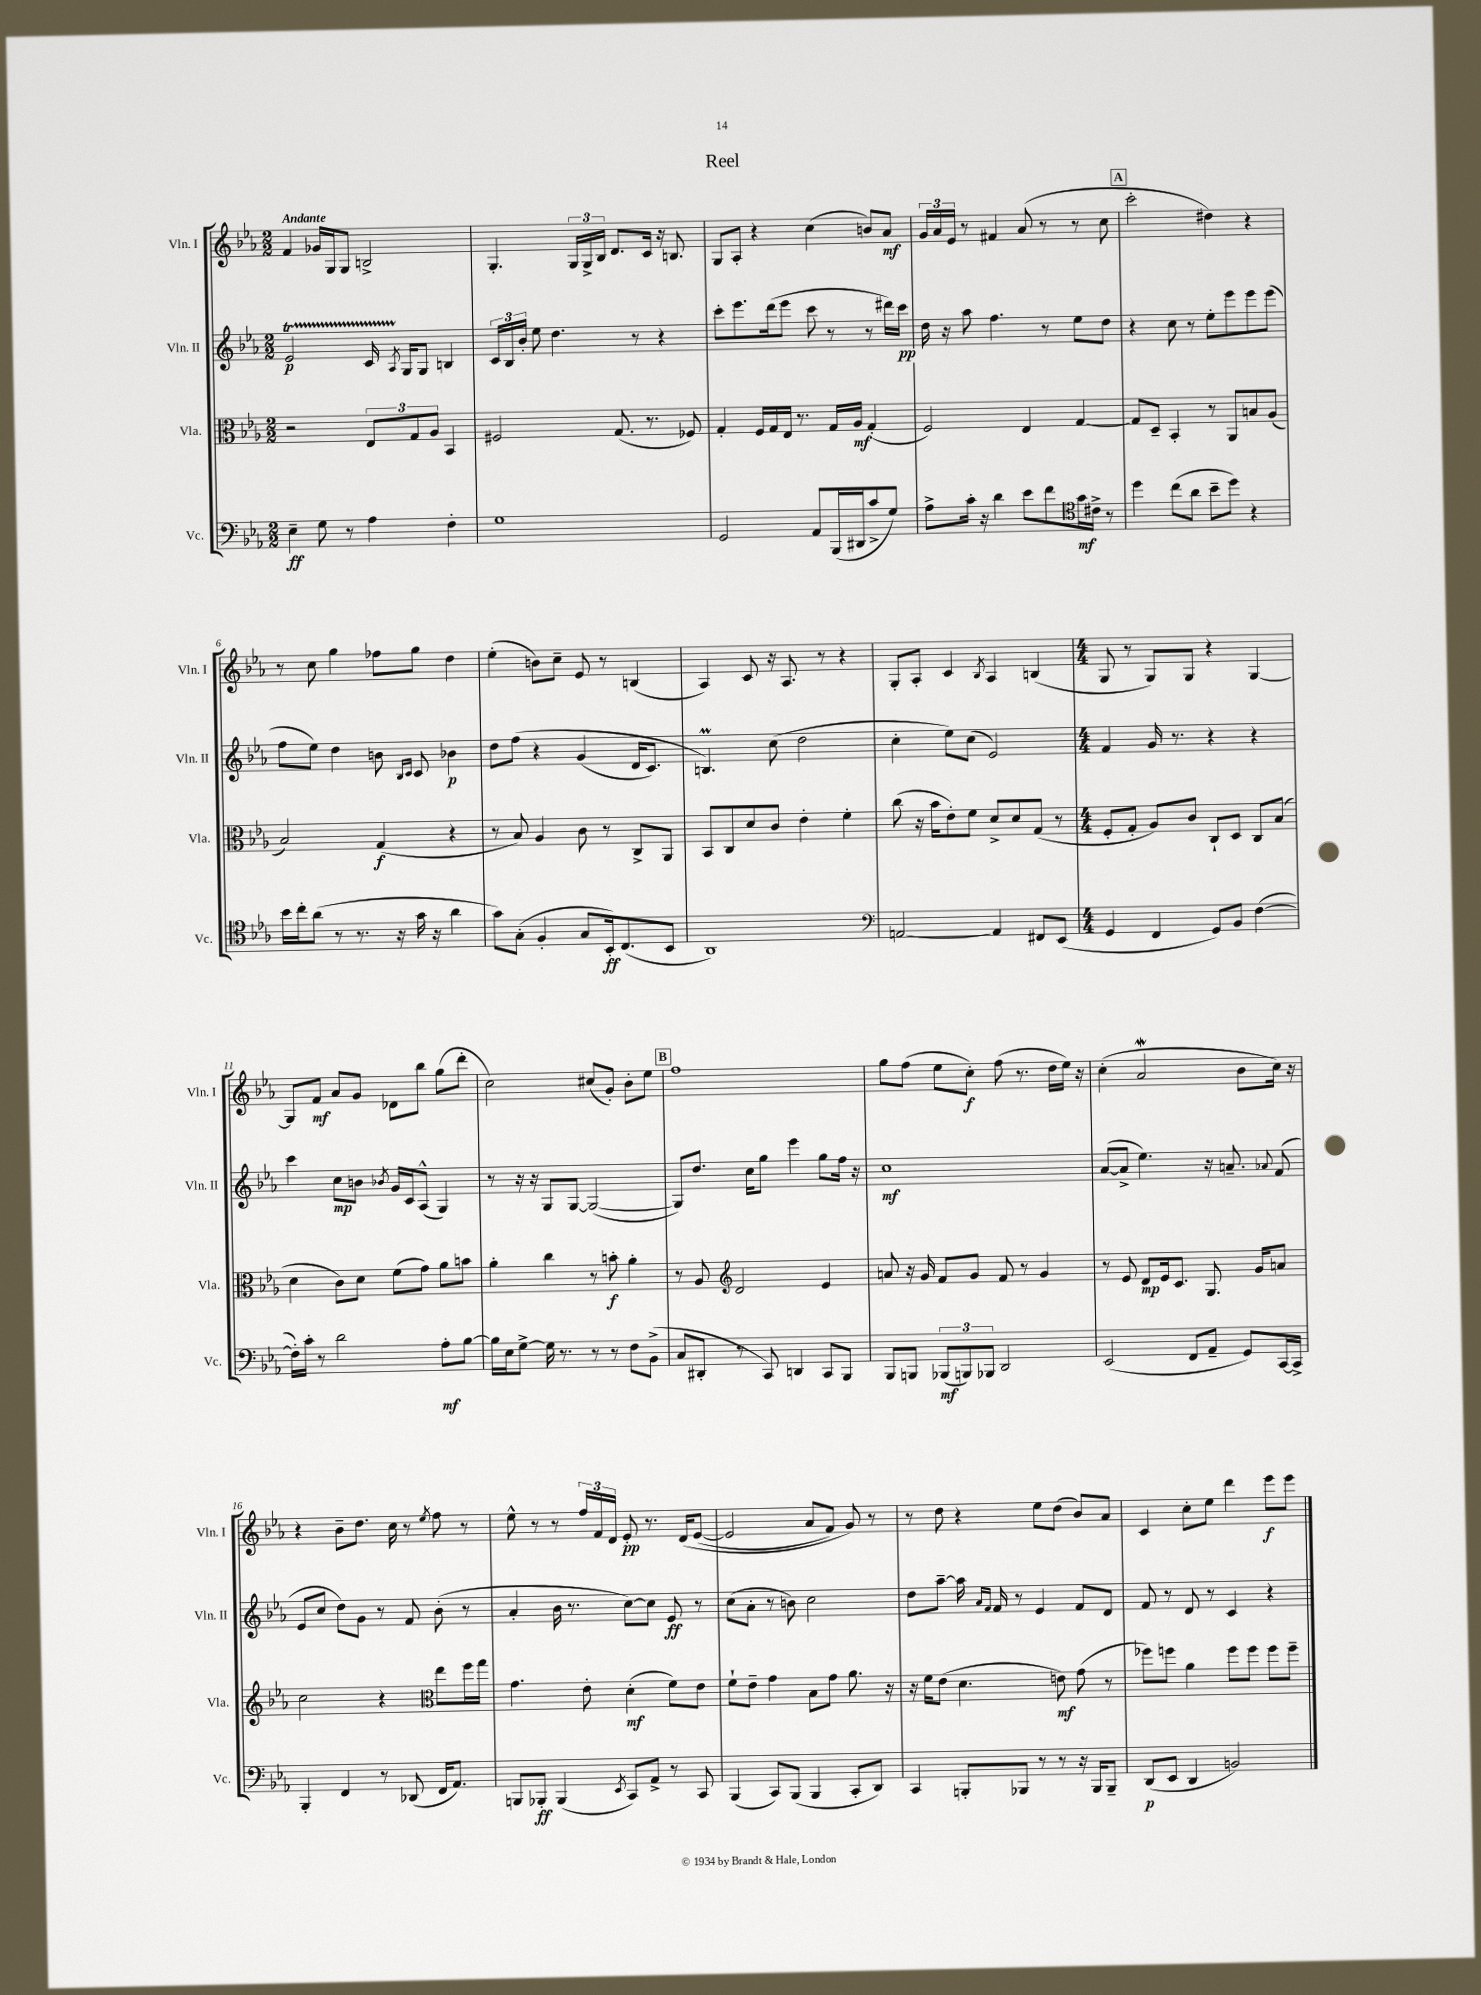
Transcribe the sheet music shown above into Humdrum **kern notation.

**kern	**kern	**kern	**kern
*staff4	*staff3	*staff2	*staff1
*clefF4	*clefC3	*clefG2	*clefG2
*k[b-e-a-]	*k[b-e-a-]	*k[b-e-a-]	*k[b-e-a-]
*M2/2	*M2/2	*M2/2	*M2/2
4E-~	2r	2e-	4f
8G	.	.	16g-
.	.	.	16G
8r	.	.	8G
4A-	12E-	16c	2B^
.	.	8qA-	.
.	.	16G	.
.	12G	.	.
.	.	8G	.
.	12A-	.	.
4F'	4BB-	4B	.
=	=	=	=
1G	2F#	24c	4.G'
.	.	24B-	.
.	.	24b-'	.
.	.	8ee-	.
.	.	4.dd	.
.	.	.	24G
.	.	.	24G^
.	.	.	24B-
.	(8.G	.	8.d
.	.	8r	.
.	8.r	.	16c
.	.	4r	16r
.	.	.	8.B
.	8F-)	.	.
=	=	=	=
2GG	4G'	8ccc'	8G
.	.	8.eee-	8A-'
.	16F	.	4r
.	16G	(16ddd	.
.	16E-	8eee-	.
.	8.r	.	.
8AA-	.	8ccc	(4cc
(16BBB-	16G	8r	.
16DD#	16A-	.	.
8c^	(4G'	8r	8b)
8G)	.	16ddd#)	8a-
.	.	16ccc	.
=	=	=	=
8A-^	2F)	16dd	24g
.	.	.	24a-
.	.	16r	.
.	.	.	24e-
16c'	.	8aa-	8r
16r	.	.	.
4d	.	4.ff	4f#
8e-	4E-	.	(8a-
8f	.	8r	8r
16g	[4G	8ee-	8r
16c#^	.	.	.
8r	.	8dd	8cc
=	=	=	=
*clefC4	*	*	*
4dd	8G]	4r	2ccc'
.	8D~	.	.
(8cc	4BB-'	8cc	.
8a-	.	8r	.
8b-~	8r	8ee-'	4dd#)
8dd)	8AA-	8eee-	.
4r	8B	8eee-	4r
.	(8A-	(8eee-	.
=	=	=	=
16b-	2B-)	8ff	8r
16cc'	.	.	.
(8a-	.	8ee-)	8cc
8r	.	4dd	4gg
8.r	.	.	.
.	(4G	8b	8ff-
16r	.	.	.
.	.	16qqB-	.
.	.	16qqc	.
16g	.	8c	8gg
16r	.	.	.
4a-	4r	4b-	4dd
=	=	=	=
8g)	8r	8dd	(4ee-'
(8G'	8B-)	&(8ff	.
4F'	4A-	4r	8b)
.	.	.	8cc~
8G	8c	(4g	8e-
16BB-')	8r	.	8r
(8.C	.	.	.
.	8C^	16d	(4B
.	.	8.c)	.
8BB-	8AA-	.	.
=	=	=	=
1AA-)	8BB-	4.B&)	4A-)
.	8C	.	.
.	8d	.	8c
.	8c	(8cc	16r
.	.	.	8.A-
.	4e-'	2dd	.
.	.	.	8r
.	4f'	.	4r
=	=	=	=
*clefF4	*	*	*
[2AA	(8cc	4cc'	8G'
.	16r	.	8A-'
.	16b-	.	.
.	8e-')	8ee-)	4c
.	8f	(8cc	.
.	.	.	8qB-
4AA]	8d^	2e-)	4A-
.	8d	.	.
8FF#	(8G	.	(4B
(8EE-	8r	.	.
=	=	=	=
*M4/4	*M4/4	*M4/4	*M4/4
4GG	8F'	4f	8G
.	8G'	.	8r
4FF	8A-)	16g	8G)
.	.	8.r	.
.	8c	.	8G
8GG)	8C`	4r	4r
8BB-	8D	.	.
([4F	8C	4r	[4G
.	(8B-	.	.
=	=	=	=
16F'])	4d	4ccc	8G]
16c'	.	.	.
8r	.	.	8f
2d	8c)	8cc	8a-
.	8d	8b	8g
.	.	8qb-	.
.	(8f	16g	8d-
.	.	16c	.
.	8g)	(8A-^^	8bb-
8A-'	8a-	4G)	(8gg
[8B-	8b	.	8ddd'
=	=	=	=
16B-]	4a-'	8r	2cc)
16E-	.	.	.
[8G^	.	16r	.
.	.	16r	.
16G]	4cc	8G	.
8.r	.	.	.
.	.	[8G	.
8r	8r	(2G_	(8cc#
8r	8b'	.	8g')
8F	4a-'	.	8b-'
(8BB-^	.	.	8ee-
=	=	=	=
8C	8r	8G])	1ff
8DD#'	8A-	8.dd	.
*	*clefG2	*	*
8r	2d	.	.
.	.	16cc	.
8CC)	.	8gg	.
4DD	.	4eee-	.
8CC	4e-	8gg	.
8BBB-	.	16ff	.
.	.	16r	.
=	=	=	=
8BBB-	8a	1cc	8gg
8BBB	16r	.	(8ff
.	16g	.	.
(12BBB-	8f	.	8ee-
12BBB)	.	.	.
.	8g	.	8cc')
12BBB-	.	.	.
2DD	8f	.	(8ff
.	8r	.	8.r
.	4g	.	.
.	.	.	16dd
.	.	.	16ee-)
.	.	.	16r
=	=	=	=
(2EE-	8r	([8a-	(4cc'
.	8e-	8a-^]	.
.	8d	4.ee-)	2a-
.	16e-	.	.
.	8.c	.	.
8FF	.	.	.
8AA-~	8.G	16r	.
.	.	8.a~	.
8GG)	.	.	8b-
.	16g	.	.
.	.	8qqa-	.
[16CC	8a	(8f	16cc)
16CC^]	.	.	16r
=	=	=	=
4BBB-'	2cc	8e-	4r
.	.	8cc	.
4FF	.	8dd)	8b-~
.	.	8g	8.dd
8r	4r	8r	.
.	.	.	16cc
(8DD-	.	8f	8r
.	.	.	8qee-
16FF	8ee-	(8b-'	8ff
8.AA-)	.	.	.
.	16ff	8r	8r
.	16gg	.	.
=	=	=	=
*	*clefC3	*	*
8BBB	4.g	4a-'	8ee-^^
8BBB-'	.	.	8r
(4BBB-	.	16b-	8r
.	.	8.r	.
.	8e-'	.	24ff
.	.	.	24f
.	.	.	24d
8qEE-	.	.	.
8CC)	(4d'	[8cc)	8e-'
8AA-^	.	8cc]	8.r
8r	8f)	8e-	.
.	.	.	&(16d
8CC	8e-	8r	([8e-
=	=	=	=
(4BBB-	8f`	(8cc	2e-]
.	8e-~	8a-'	.
8CC)	4g	8r	.
(8BBB-	.	8b)	.
4BBB-	8B-	2cc	8a-
.	8g	.	8f)
8CC'	8.a-	.	8g&)
8DD)	.	.	8r
.	16r	.	.
=	=	=	=
4CC	16r	8dd	8r
.	16f	.	.
.	(8e-	[8aa-~	8dd
8BBB'	4.d	16aa-]	4r
.	.	16qqa-	.
.	.	16qqf	.
.	.	16f	.
8BBB-	.	8r	.
8r	.	4e-	8ee-
8r	8e)	.	(8dd
16r	(8g	8f	8b-)
16BBB-	.	.	.
8BBB-~	8r	8d	8a-
=	=	=	=
(8DD	8ff-)	8f	4c
8EE-	8ff	8r	.
4DD	4a-	8d	8cc'
.	.	8r	8ee-
2BB)	8ff	4c	4ddd
.	8ff	.	.
.	8ff	4r	8eee-
.	8ff~	.	8eee-
==	==	==	==
*-	*-	*-	*-
